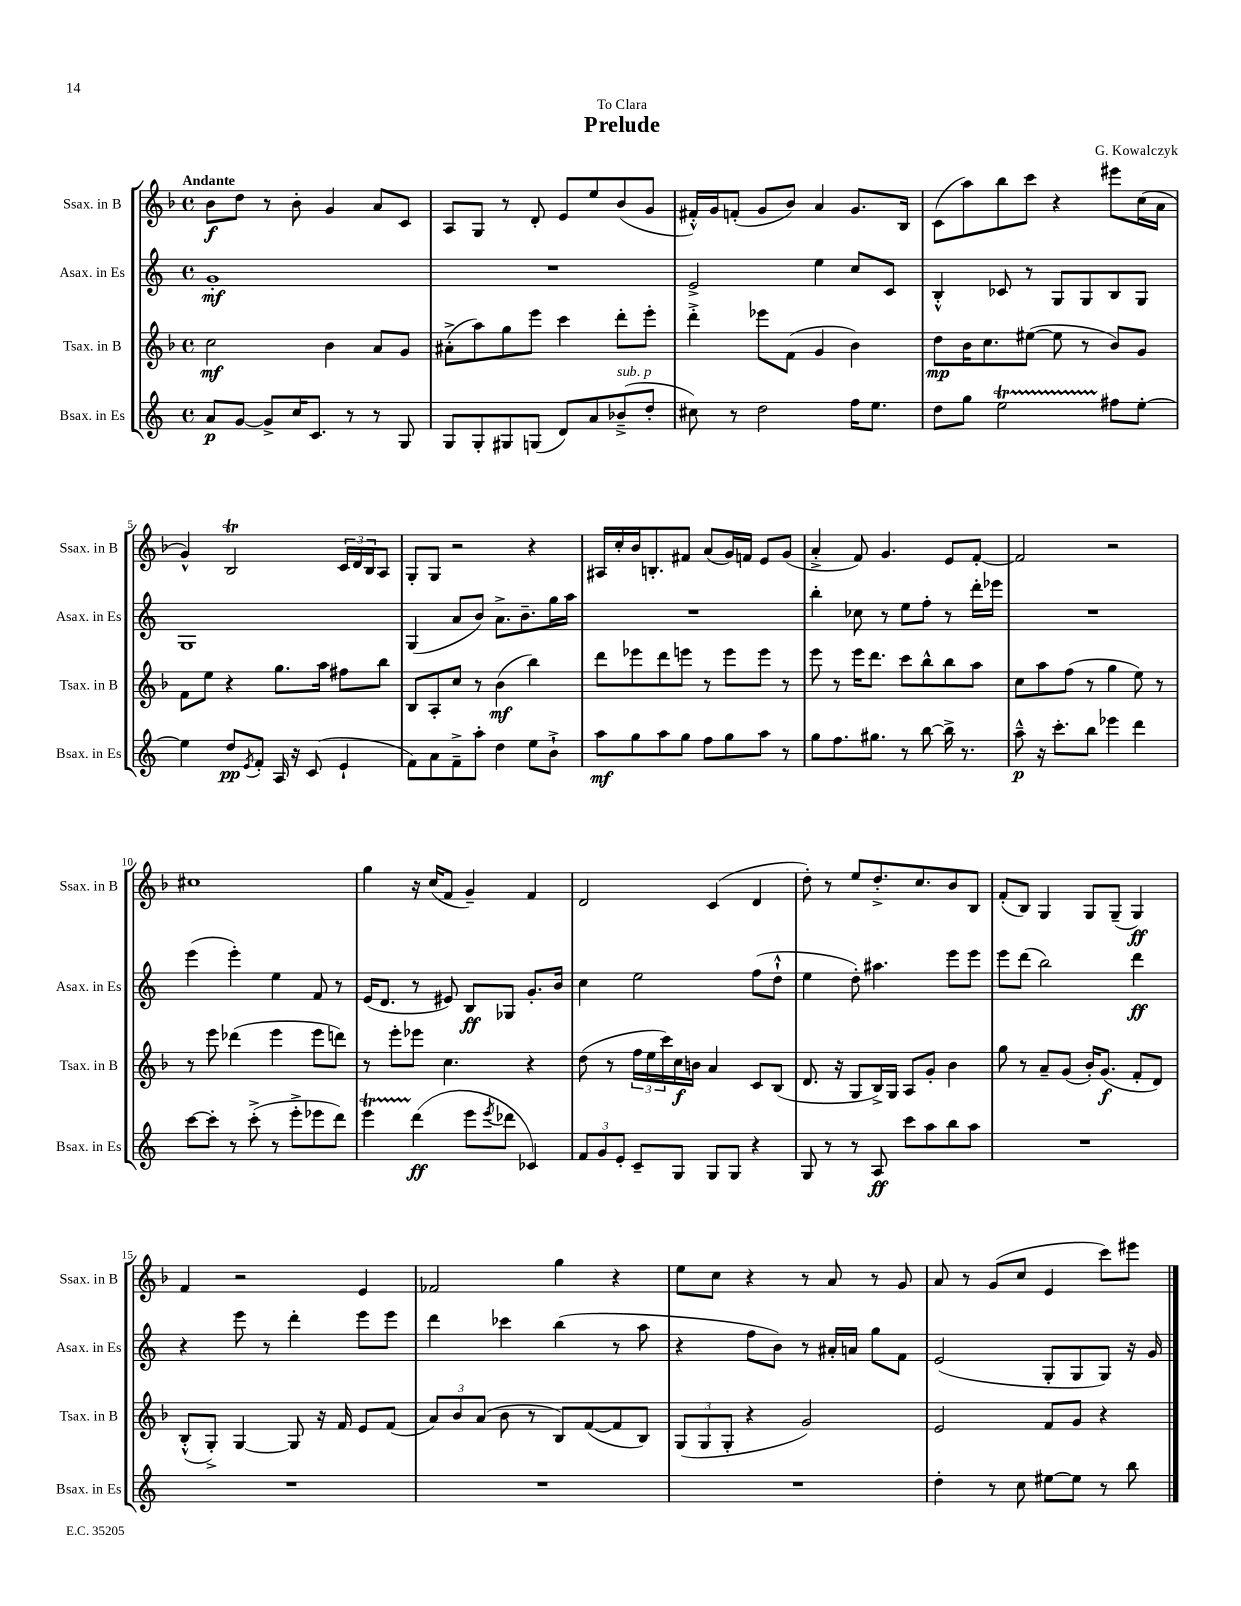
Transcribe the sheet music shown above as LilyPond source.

\header { title = "Prelude" composer = "G. Kowalczyk" dedication = "To Clara" }
<<
\new StaffGroup <<
\new Staff = "s0" \with { instrumentName = "Ssax. in B" shortInstrumentName = "Ssax. in B" } {
    \clef treble \key f \major \defaultTimeSignature \time 4/4 \tempo "Andante"
    bes'8\f d''8 r8 bes'8-. g'4 a'8 c'8 |
    a8 g8 r8 d'8-. e'8 e''8 bes'8( g'8 |
    fis'16-.-^) g'16 f'8-.( g'8 bes'8) a'4 g'8. bes16 |
    c'8( a''8) bes''8 c'''8 r4 eis'''8 c''16( a'16 |
    g'4-^) bes2\trill \tuplet 3/2 { c'16 d'16 bes16 } a8 |
    g8-. g8 r2 r4 |
    ais16 c''16-. bes'16 b8.-. fis'8 a'8( g'16) f'16 e'8 g'8( |
    a'4-.-> f'8) g'4. e'8 f'8~-. |
    f'2 r2 |
    cis''1 |
    g''4 r16 c''16( f'8 g'4--) f'4 |
    d'2 c'4( d'4 |
    d''8-.) r8 e''8 d''8.-.-> c''8. bes'8 bes8 |
    f'8-.( bes8) g4 g8 g8--( g4\ff) |
    f'4 r2 e'4 |
    fes'2 g''4 r4 |
    e''8 c''8 r4 r8 a'8 r8 g'8 |
    a'8 r8 g'8( c''8 e'4 c'''8) eis'''8 \bar "|." |
}
\new Staff = "s1" \with { instrumentName = "Asax. in Es" shortInstrumentName = "Asax. in Es" } {
    \clef treble \key c \major \defaultTimeSignature \time 4/4
    g'1-.\mf |
    R1 |
    e'2-> e''4 c''8 c'8 |
    b4-.-^ ces'8 r8 g8 g8 b8 g8 |
    g1 |
    g4( a'8 b'8) a'8.-> b'8.-- g''16 a''16 |
    R1 |
    b''4-. ces''8 r8 e''8 f''8-. r8 d'''16-. ees'''16 |
    R1 |
    e'''4( e'''4-.) e''4 f'8 r8 |
    e'16( d'8. r8 eis'8) b8\ff ges8 g'8.-. b'16 |
    c''4 e''2 f''8( d''8-!-^ |
    e''4 d''8-.) ais''4. e'''8 e'''8 |
    e'''8 d'''8( b''2) d'''4\ff |
    r4 e'''8 r8 d'''4-. e'''8 e'''8 |
    d'''4 ces'''4 b''4( r8 a''8 |
    r4 f''8 b'8) r8 ais'16-. a'16 g''8 f'8 |
    e'2( g8-. g8 g8) r16 g'16 \bar "|." |
}
\new Staff = "s2" \with { instrumentName = "Tsax. in B" shortInstrumentName = "Tsax. in B" } {
    \clef treble \key f \major \defaultTimeSignature \time 4/4
    c''2\mf bes'4 a'8 g'8 |
    ais'8-.->( a''8) g''8 e'''8 c'''4 d'''8-. e'''8-. |
    d'''4-.-> ees'''8 f'8( g'4 bes'4) |
    d''8\mp bes'16 c''8. eis''8~( eis''8 r8 bes'8) g'8 |
    f'8 e''8 r4 g''8. a''16 fis''8 bes''8 |
    bes8 a8-. c''8 r8 bes'4\mf( bes''4) |
    d'''8 ees'''8 d'''8 e'''8 r8 e'''8 e'''8 r8 |
    e'''8 r8 e'''16 d'''8. c'''8 bes''8-^ bes''8 a''8 |
    c''8 a''8 f''8( r8 g''4 e''8) r8 |
    r8 e'''8 des'''4( e'''4 e'''8 d'''8) |
    r8 e'''8-. ees'''8 c''4. r4 |
    d''8( r8 \tuplet 3/2 { f''16 e''16 c'''16) } c''16\f b'16 a'4 c'8 bes8( |
    d'8. r16 g8 bes16->) g16 a8 g'8-. bes'4 |
    g''8 r8 a'8-- g'8( bes'16-.) g'8.\f( f'8-. d'8) |
    bes8-.-^( g8-.->) g4~ g8 r16 f'16 e'8 f'8( |
    \tuplet 3/2 { a'8) bes'8 a'8( } bes'8 r8 bes8) f'8~( f'8 bes8) |
    \tuplet 3/2 { g8( g8 g8-. } r4 g'2) |
    e'2 f'8 g'8 r4 \bar "|." |
}
\new Staff = "s3" \with { instrumentName = "Bsax. in Es" shortInstrumentName = "Bsax. in Es" } {
    \clef treble \key c \major \defaultTimeSignature \time 4/4
    a'8\p g'8~ g'8-> c''16 c'8. r8 r8 g8 |
    g8 g8-. gis8 g8( d'8) a'8 bes'8--->^\markup { \italic "sub. p" }( d''8-. |
    cis''8) r8 d''2 f''16 e''8. |
    d''8 g''8 e''2\startTrillSpan fis''8\stopTrillSpan e''8~-. |
    e''4 d''8\pp \acciaccatura { e'8 } f'8-. a16 r16 c'8( e'4-! |
    f'8) a'8 f'8---> a''8-. d''4 e''8 b'8-!-> |
    a''8\mf g''8 a''8 g''8 f''8 g''8 a''8 r8 |
    g''8 f''8. gis''8. r8 b''8~ b''16-> r8. |
    a''8---^\p r16 c'''8.-. b''8 ees'''4 d'''4 |
    c'''8~ c'''8-. r8 c'''8-.->( r8 e'''8-.-> ees'''8 d'''8) |
    e'''4\startTrillSpan d'''4\stopTrillSpan\ff( e'''8 \acciaccatura { e'''8 } des'''8 ces'4) |
    \tuplet 3/2 { f'8 g'8 e'8-. } c'8-- g8 g8 g8 r4 |
    g8 r8 r8 a8\ff c'''8 a''8 b''8 a''8 |
    R1 |
    R1 |
    R1 |
    R1 |
    d''4-. r8 c''8 eis''8~ eis''8 r8 b''8 \bar "|." |
}
>>
>>
